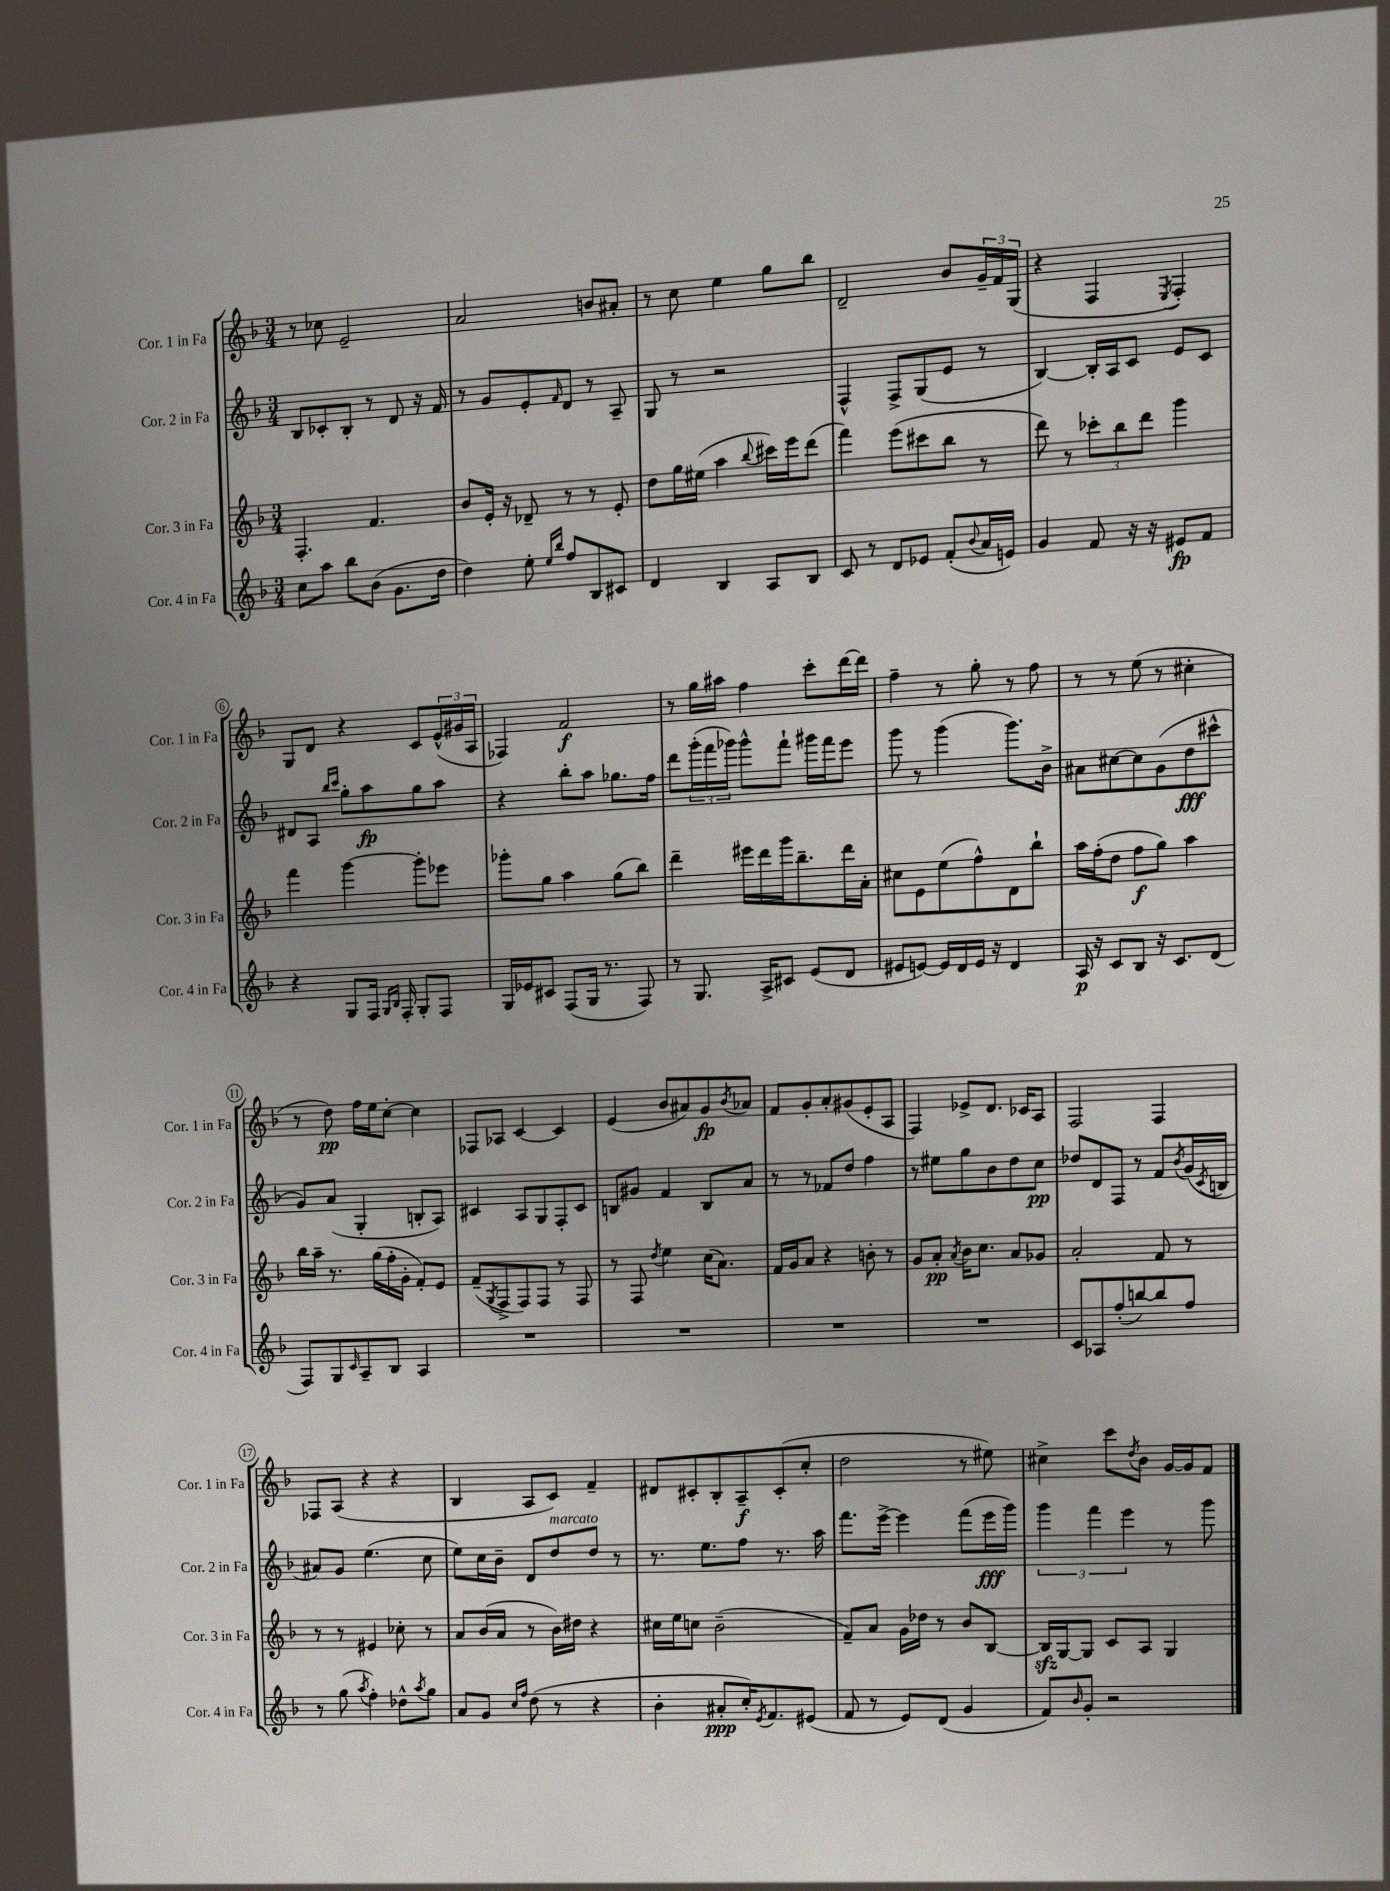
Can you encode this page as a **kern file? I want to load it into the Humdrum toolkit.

**kern	**kern	**kern	**kern
*staff4	*staff3	*staff2	*staff1
*clefG2	*clefG2	*clefG2	*clefG2
*k[b-]	*k[b-]	*k[b-]	*k[b-]
*M3/4	*M3/4	*M3/4	*M3/4
8cc	4.F'	8B-	8r
8aa	.	8c-'	8cc-
8bb-	.	8B-'	2e~
(8b-	4.f	8r	.
8.g	.	8d	.
.	.	16r	.
16dd	.	16f	.
=	=	=	=
4dd)	8b-	8r	2a
.	16e'	8g	.
.	16r	.	.
8ee'	8d-~	8e'	.
16qqee	.	.	.
16qqbb-	.	16qqf	.
8ff	8r	8d	.
8B-	8r	8r	8b
8c#	8e'	8A~	8a#'
=	=	=	=
4d	8dd	8G	8r
.	16gg	8r	8cc
.	(16ee#	.	.
4B-	4aa	2r	4ee
.	8qqbb-	.	.
8A	16ccc#)	.	8gg
.	16eee	.	.
8B-	(8ddd	.	8bb-
=	=	=	=
8c	4fff)	4F^^	2d~
8r	.	.	.
8d	(8eee	8F^	.
8e-	8ccc#	(8G	.
(8f'	8bb-	8e	8b-
8qqb-	.	.	.
16a	8r	8r	24g~
.	.	.	24f
16e)	.	.	.
.	.	.	(24G
=	=	=	=
4g	8ddd)	[4B-)	4r
.	8r	.	.
8f	12ccc-'	16B-']	4F
.	.	16A	.
.	12bb-	.	.
16r	.	8c	.
.	12ddd	.	.
16r	.	.	.
.	.	.	8qE
8e#	4ggg	8e	4F')
8f	.	8c	.
=	=	=	=
4r	4fff	8d#	8G
.	.	8A	8d
.	.	16qqbb-	.
.	.	16qqccc	.
8G	[4ggg	8gg'	4r
16F	.	8aa	.
16qqG	.	.	.
16qqB-	.	.	.
16F'	.	.	.
8G'	8ggg']	8gg	8c
8F	8eee-	8aa	(24e^^
.	.	.	24g#
.	.	.	24A
=	=	=	=
16G	8ggg-'	4r	4F-)
16e-	.	.	.
8c#	8gg	.	.
(8F	4aa	8bb-'	2f
16G	.	8aa	.
8.r	.	.	.
.	(8gg	8.gg-	.
8F)	8bb-)	.	.
.	.	16ff	.
=	=	=	=
8r	4ddd~	8ddd	8r
8.G	.	(24ggg'	16gg
.	.	24fff	.
.	.	.	16aa#
.	.	24ggg-)	.
.	16eee#	8ggg-^^	4ff
16A^	16ddd	.	.
8c#	16ggg	8fff`	.
.	8.bb-~	.	.
(8e	.	16ggg#	8ccc'
.	.	16fff	.
8d	16ddd	8eee	[16ddd
.	16a'	.	16ddd]
=	=	=	=
8e#	8cc#	8ggg	4ff~
[8e)	8e	8r	.
16e]	(8ee	(4ggg	8r
16d	.	.	.
16e	8ff^^)	.	8gg'
16r	.	.	.
4d	8d	8.ggg)	8r
.	8bb-`	.	8ff
.	.	16b-^	.
=	=	=	=
16A	16aa	8a#	8r
16r	(16ff'	.	.
8c	8dd	[8cc#	8r
8B-	8ff	8cc#]	(8ee
16r	8gg)	(8g	8r
8.c	.	.	.
.	4aa	8dd	4cc#'
(8d	.	8ccc#^^	.
=	=	=	=
8F)	16bb-	8g)	8r
.	16aa~	.	.
8G	8.r	(8a	8dd)
16qqc	.	.	.
8A~	.	4G'	16ff
.	(16gg	.	16ee
8B-	16ff'	.	[8cc'
.	16g'	.	.
4A	8f')	8B'	4cc]
.	8e	8A)	.
=	=	=	=
2.r	(8f~	4c#	8F-
.	8qG	.	.
.	8F^	.	8A-
.	8F)	8A	[4c
.	8F	8G	.
.	8r	8F'	4c]
.	8F	8c#	.
=	=	=	=
2.r	8r	8B	(4e
.	8F	8g#	.
.	8qdd	.	.
.	4ee	4f	8b-
.	.	.	8a#)
.	(16cc	8B	8g
.	8.a)	.	.
.	.	.	8qb-
.	.	8a	8a-
=	=	=	=
2.r	16f	8r	8f
.	16g	.	.
.	8a	8r	8g'
.	4r	8f-	8a'
.	.	8dd	(8g#
.	8b'	4ff	8e'
.	8r	.	8A
=	=	=	=
2.r	8g	8r	4F)
.	8a'	8ee#	.
.	8qa	.	.
.	16b-	8gg	8e-^
.	8.cc	.	.
.	.	8b-	8.d
.	8a	8dd	.
.	.	.	16c-
.	8g-	8cc	8A
=	=	=	=
8c	2a'	8dd-	2F
8A-	.	8d	.
(8ff'	.	8F	.
[8bb)	.	8r	.
8bb]	8f	8f	4F
.	.	8qb-	.
8ff	8r	(16g	.
.	.	8qc	.
.	.	16B	.
=	=	=	=
8r	8r	8a#)	8F-
(8gg	8r	8g	(8A
8qaa	.	.	.
4ff')	4e#	(4.ee	4r
8dd-^^	8cc-'	.	4r
8qaa	.	.	.
8gg	8r	8cc	.
=	=	=	=
8a	8a	8ee)	4B-
8g	(16b-	16cc	.
.	16a	16b-~	.
16qqcc	.	.	.
16qqff	.	.	.
(8dd	8r	8d	8A
8r	16b-)	8dd	8c)
.	16dd#	.	.
4r	4r	8dd	4f~
.	.	8r	.
=	=	=	=
4b-'	16cc#	8.r	8d#
.	16ee	.	.
.	8cc	.	8c#'
.	.	8.ee	.
8a#'	(2b-~	.	8B-'
16cc')	.	8ff	8A~
8qe	.	.	.
8.f	.	.	.
.	.	8.r	(8c#'
(8e#	.	.	8cc'
.	.	16aa	.
=	=	=	=
8f	8f~)	8.fff	2dd
8r	8a	.	.
.	.	[16eee^	.
8e)	16g	4eee]	.
.	16dd-	.	.
(8d	8r	.	.
4g	8b-	(8fff	8r
.	[8B-	16eee	8ee#)
.	.	16ggg)	.
=	=	=	=
8f)	16B-]	6ggg	4cc#^
.	[16G	.	.
16qqb-	.	.	.
8g'	8G]	.	.
.	.	6fff	.
2r	8c	.	8ccc
.	.	6eee	.
.	.	.	8qdd
.	8A	.	8b-
.	4G	8r	[16g
.	.	.	16g]
.	.	8ggg	8f
==	==	==	==
*-	*-	*-	*-
